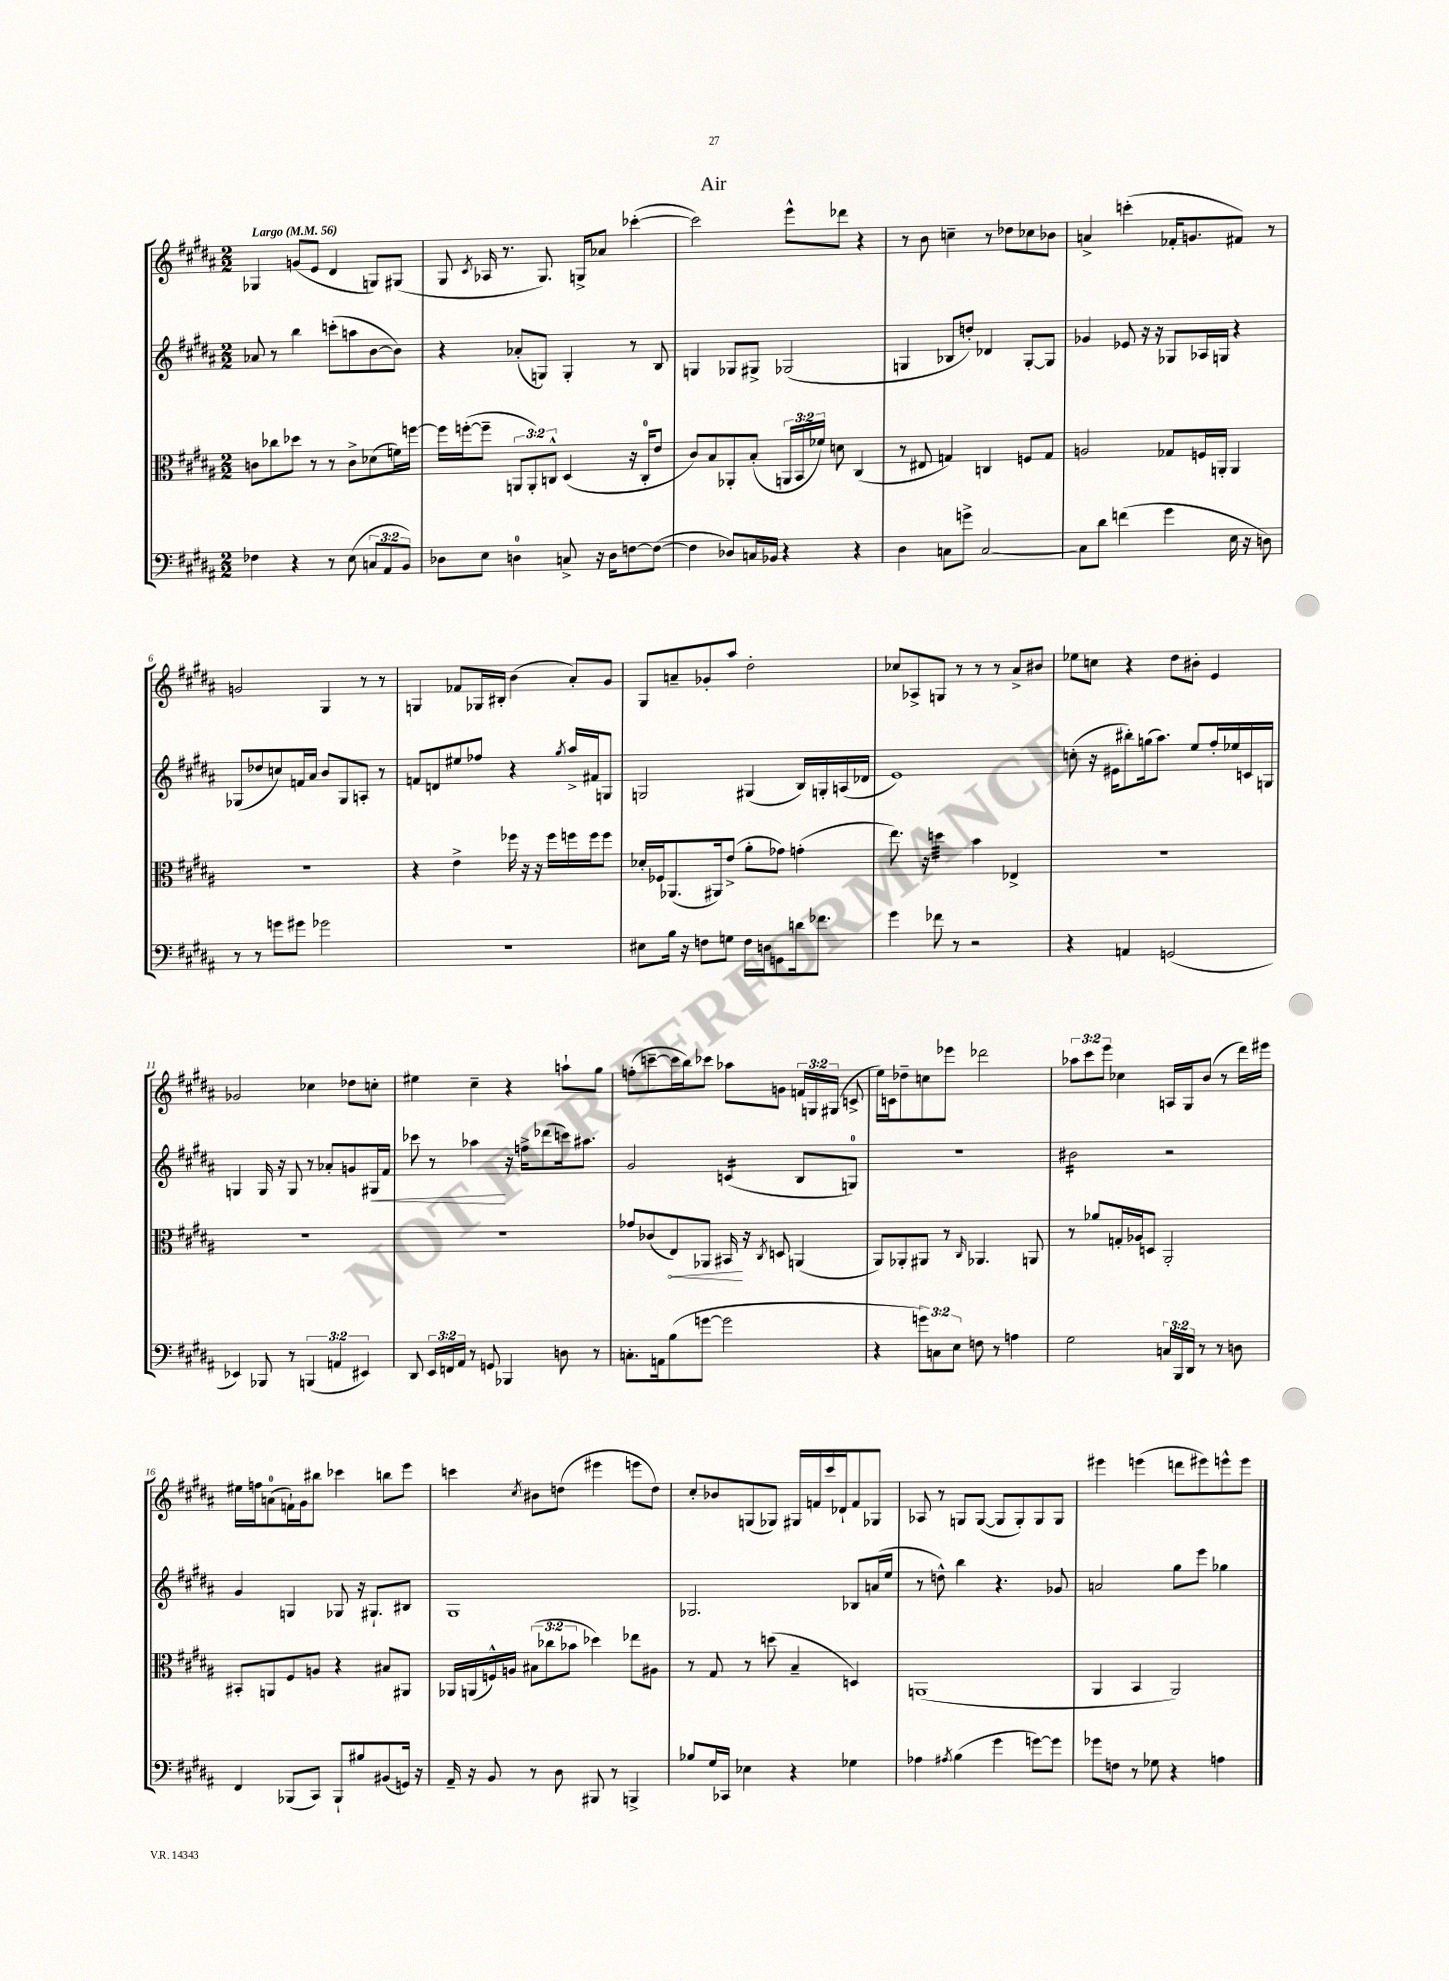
\header { title = "Air" }
<<
\new StaffGroup <<
\new Staff = "s0" {
    \clef treble \key b \major \numericTimeSignature \time 2/2 \override Staff.TupletNumber.text = #tuplet-number::calc-fraction-text \tempo "Largo" 4 = 56
    \autoBeamOff ges4 g'8[( e'8] dis'4 g8[) gis8]( |
    gis8 \acciaccatura { cis'8 } aes16 r8. gis8.) g16[-> aes'8] ces'''4~-.( |
    ces'''2) e'''8[-^ des'''8] r4 |
    r8 b'8 c''4-- r8 des''8[ ces''8 bes'8] |
    a'4-> c'''4-.( fes'16[-. g'8. fis'8]) r8 |
    g'2 gis4 r8 r8 |
    g4 fes'8[ ges16 bis16]-. b'4( ais'8[-.) gis'8] |
    gis8[ a'8-- ges'8-. ais''8] dis''2-. |
    ces''8[ aes8-> g8] r8 r8 r8 ais'8[-> bis'8] |
    ees''8[ c''8] r4 dis''8[ bis'8]-. e'4 |
    ges'2 ces''4 des''8[ c''8]-. |
    eis''4 cis''4-- r4 a''8[-! gis''8] |
    f''8[-.( c'''8~-- c'''16 b''16) ces'''8] aes''8[ g'8] \tuplet 3/2 { f'16[ g16 gis16]( } c'8-> |
    e''16[) c'16 des''8-- c''8 ees'''8] des'''2 |
    \tuplet 3/2 { aes''8[ cis'''8 e'''8] } ces''4 a16[ gis16 b'8]( r8 dis'''16[) eis'''16] |
    eis''16[ f''16 a'8-0( f'16-!) gis'16 bis''8] ces'''4 b''8[ e'''8] |
    c'''4 \acciaccatura { cis''8 } bis'8[ d''8]( eis'''4 e'''8[ d''8]) |
    cis''8[-. bes'8 g8( ges8]) gis16[ f'16 cis'''16 des'16-! f'8 ges8] |
    aes8 r8 g8[ g8]~( g8[ g8-.) g8 g8] |
    eis'''4 e'''4( d'''8[ eis'''8) e'''8-^ e'''8] \bar "|." |
}
\new Staff = "s1" {
    \clef treble \key b \major \numericTimeSignature \time 2/2
    \autoBeamOff aes'8 r8 b''4 c'''8[-.( a''8 b'8~ b'8]) |
    r4 aes'8[-.( g8]) g4-. r8 b8 |
    g4 ges8[ gis8]-> ges2( |
    g4 bes8[ d''8]-.) des'4 g8[~-. g8] |
    ges'4 ees'8 r16 r16 ges8[ aes16 g16] r4 |
    ges8[( des''8 c''8) f'16 ais'16] b'8[ ges8 a8]-. r8 |
    f'8[ d'8 eis''8 fes''8] r4 \acciaccatura { gis''8 } ais''16[-> fis'16 g8] |
    g2 gis4( b16[) g16-. a16( des'16] |
    e'1) |
    c''8-.( r16 eis'16[ bis''8-.) g''16( ais''8.]) e''8[ fis''16-. ees''16 c'16 g16] |
    g4 g16 r16 g8 r8 aes'8[-. g'8 gis16\< fis'16] |
    ces'''8 r8 aes''4\! r16 f''16[-> des'''8( c'''16) ais''8.] |
    gis'2 c'4:16( b8[ g8]-0) |
    R1 |
    bis'2:16 r2 |
    gis'4 g4 ges8 r16 gis8.[-! bis8] |
    gis1 |
    ges2. bes8[ a'16( e''16] |
    r8 d''8-^) b''4 r4. ges'8 |
    a'2 gis''8[ e'''8] ges''4 \bar "|." |
}
\new Staff = "s2" {
    \clef alto \key b \major \numericTimeSignature \time 2/2 \override Staff.TupletNumber.text = #tuplet-number::calc-fraction-text
    \autoBeamOff c'8[ ces''8 des''8] r8 r8 c'8[-> des'8( f'16) f''16]~ |
    f''16[ f''16~-.( f''8]-- \tuplet 3/2 { a,8[ a,8-.) c8]-^ } dis4( r16 c16[-0-. e'8] |
    cis'8[) b8 aes,8-. b8]-.( \tuplet 3/2 { a,16[ b,16 fes'16]) } d'8 cis4( |
    r8 eis8 g4) c4 f8[ g8] |
    a2 ges8[ f16 a,16]-. a,4 |
    R1 |
    r4 e'4-> fes''16 r16 r16 fes''16[ f''16 f''16 f''8] |
    des'16[-. fes16 aes,8.( ais,16) e'8]->( ais'8[-. ges'8]) g'4-.( |
    e''8.) r16 d''4:32 b'4 ees4-> |
    R1 |
    R1 |
    R1 |
    ges'8[ ces'8( \once \override Hairpin.circled-tip = ##t e8\<) aes,8] bis,16\! r16 \acciaccatura { cis8 } d8 a,4( |
    ais,8[) aes,8-. ais,8] r8 \grace { cis16 } aes,4. a,8 |
    r8 aes'8[ g16-. aes16 d8] ais,2-. |
    bis,8[-. a,8 fis8 a8] r4 bis8[ ais,8] |
    aes,16[ a,16( f16-^) a16] \tuplet 3/2 { bis8[( ces''8 bes'8] } des''4) ees''8[ ais8] |
    r8 gis8 r8 d''8( b4-- d4) |
    a,1( |
    ais,4 b,4 ais,2) \bar "|." |
}
\new Staff = "s3" {
    \clef bass \key b \major \numericTimeSignature \time 2/2 \override Staff.TupletNumber.text = #tuplet-number::calc-fraction-text
    \autoBeamOff fes4 r4 r8 e8( \tuplet 3/2 { c8[ ais,8 b,8]) } |
    des8[ e8] d4-0 c8-> r16 d16[ f8~ f8]~( |
    f4 des8[) c16 bes,16] r4 r4 |
    dis4 c8[ g'8]-> c2~ |
    c8[ dis'8] f'4( gis'4 e16 r16 d8) |
    r8 r8 g'8[ gis'8] ges'2 |
    R1 |
    eis8[ b16] r16 f8[ g8] f16[ d16 g,8 d'16 fes'8.] |
    gis'4 fes'8 r8 r2 |
    r4 a,4 g,2( |
    ees,4) bes,,8 r8 \tuplet 3/2 { b,,4( a,4 eis,4) } |
    dis,8 \tuplet 3/2 { e,16[ f,16 ais,16] } r8 g,8 bes,,4 d8 r8 |
    c8.[-. a,16 b8( g'8]~ g'2 |
    r4 \tuplet 3/2 { g'8[) c8 e8] } f8 r8 a4 |
    gis2 \tuplet 3/2 { c16[ b,,16 dis,16] } r8 r8 d8 |
    fis,4 bes,,8[( cis,8]) bes,,8[-! bis8 bis,8( g,16]) r16 |
    ais,16-- r16 b,8 r8 dis8 bis,,8 r8 b,,4-> |
    bes8[ gis16 ces,16] ees4 r4 ges4 |
    aes4 \acciaccatura { ais8 } b4( gis'4 g'8[~) g'8] |
    ges'8[ f8] r8 ges8 r4 a4 \bar "|." |
}
>>
>>
